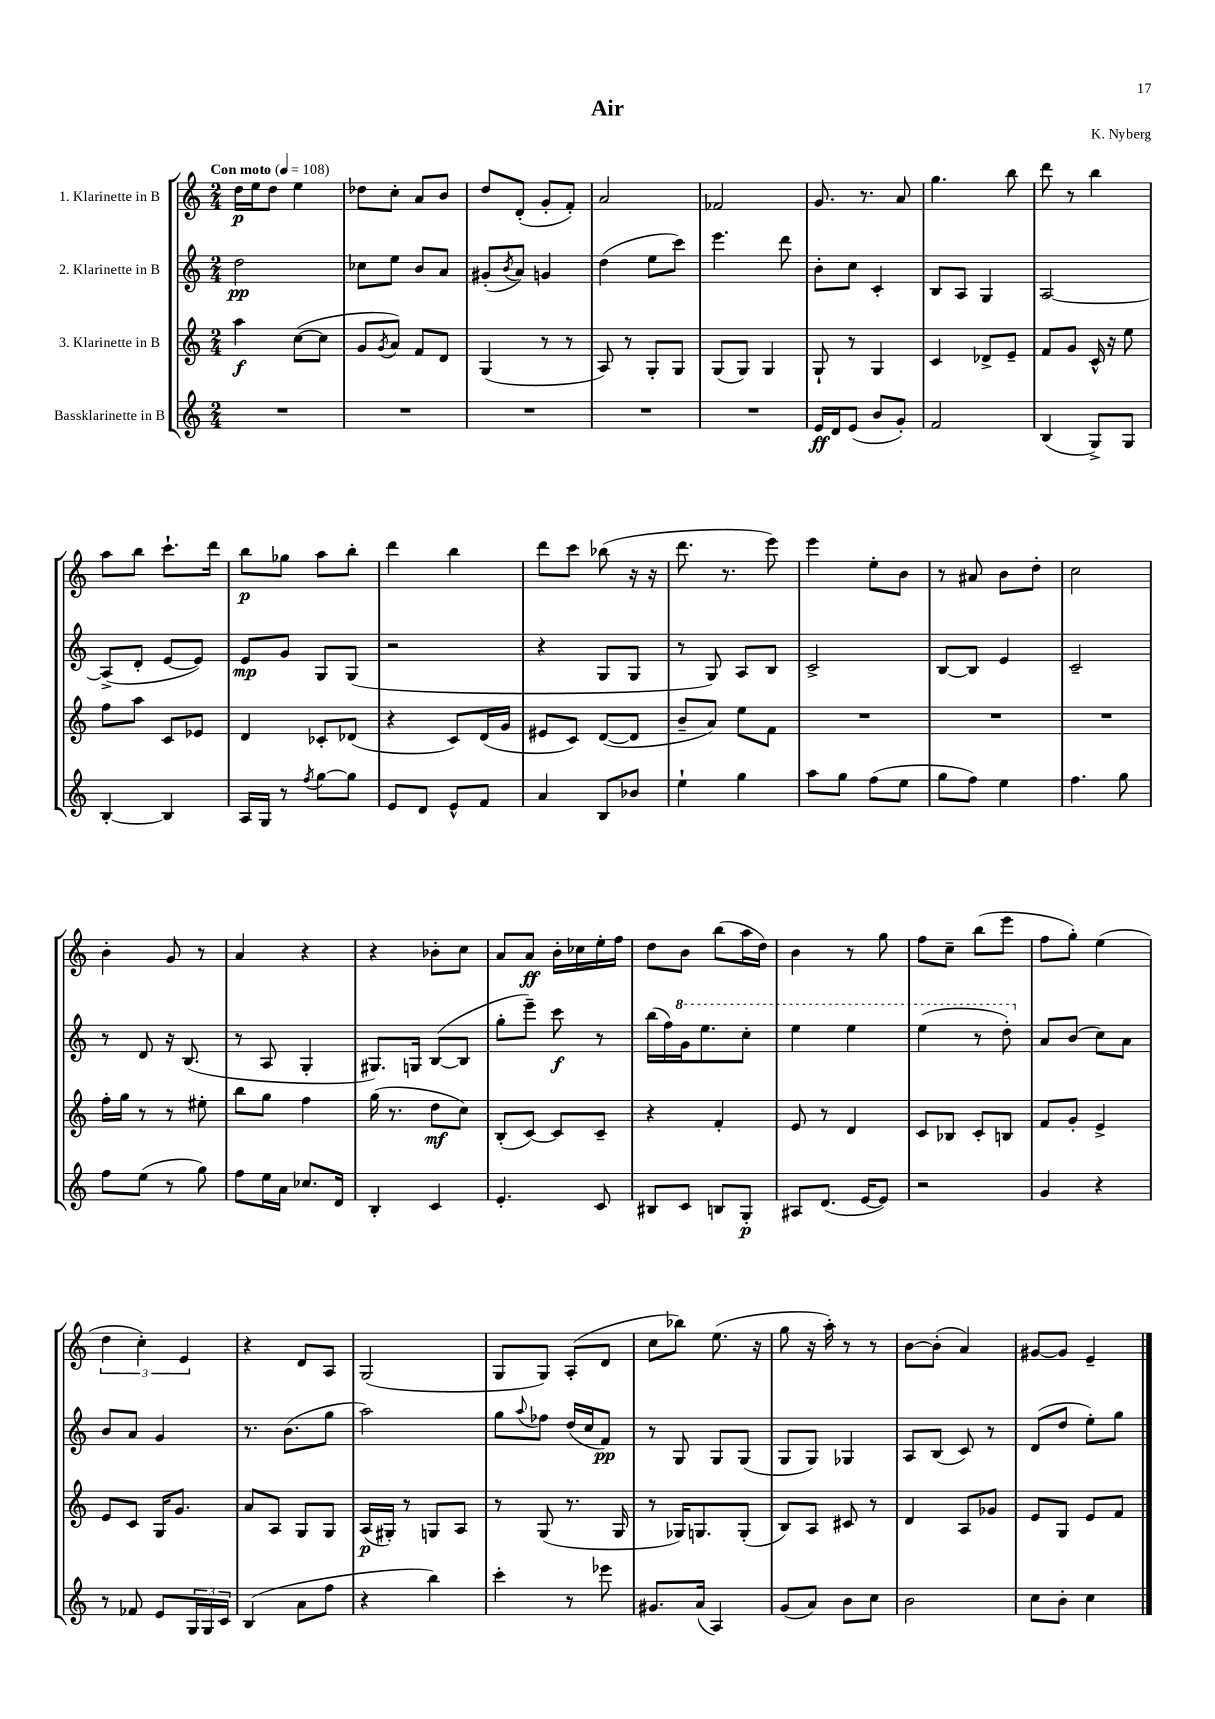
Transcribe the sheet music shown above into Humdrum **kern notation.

**kern	**kern	**kern	**kern
*staff4	*staff3	*staff2	*staff1
*clefG2	*clefG2	*clefG2	*clefG2
*k[]	*k[]	*k[]	*k[]
*M2/4	*M2/4	*M2/4	*M2/4
*MM108	*MM108	*MM108	*MM108
2r	4aa\	2dd\	16dd\LL
.	.	.	16ee\J
.	.	.	8dd\J
.	([8cc\L	.	4ee\
.	8cc\]J	.	.
=	=	=	=
2r	8g/L	8cc-\L	8dd-\L
.	8qg/	.	.
.	8a/J)	8ee\J	8cc'\J
.	8f/L	8b/L	8a/L
.	8d/J	8a/J	8b/J
=	=	=	=
2r	(4G/	(8g#'/L	8dd/L
.	.	8qb/	.
.	.	8a/J)	(8d'/J
.	8r	4g/	8g'/L
.	8r	.	8f'/J)
=	=	=	=
2r	8A/)	(4dd\	2a/
.	8r	.	.
.	8G'/L	8ee\L	.
.	8G/J	8ccc\J)	.
=	=	=	=
2r	(8G/L	4.eee\	2f-/
.	8G/J)	.	.
.	4G/	.	.
.	.	8ddd\	.
=	=	=	=
16e/LL	8G`/	8b'\L	8.g/
16d/J	.	.	.
(8e/J	8r	8cc\J	.
.	.	.	8.r
8b/L	4G/	4c'/	.
8g'/J)	.	.	8a/
=	=	=	=
2f/	4c/	8B/L	4.gg\
.	.	8A/J	.
.	8d-^/L	4G/	.
.	8e~/J	.	8bb\
=	=	=	=
(4B/	8f/L	[2A/	8ddd\
.	8g/J	.	8r
8G^/L)	16c^^/	.	4bb\
.	16r	.	.
8G/J	8ee\	.	.
=	=	=	=
[4B'/	8ff\L	(8A^/]L	8aa\L
.	8aa\J	8d'/J	8bb\J
4B/]	8c/L	[8e/L	8.ccc`\L
.	8e-/J	8e/]J)	.
.	.	.	16ddd\Jk
=	=	=	=
16A/LL	4d/	8e/L	8bb\L
16G/JJ	.	.	.
8r	.	8g/J	8gg-\J
8qff/	.	.	.
[8gg\L	8c-'/L	8G/L	8aa\L
8gg\]J	(8d-/J	(8G/J	8bb'\J
=	=	=	=
8e/L	4r	2r	4ddd\
8d/J	.	.	.
8e^^/L	8c/L)	.	4bb\
8f/J	(16d/L	.	.
.	16g/JJ	.	.
=	=	=	=
4a/	8e#/L	4r	8ddd\L
.	8c/J)	.	8ccc\J
8B/L	([8d/L	8G/L	(8bb-\
8b-/J	8d/]J	8G/J	16r
.	.	.	16r
=	=	=	=
4ee`\	8b~/L	8r	8.ddd\
.	8a/J)	8G/)	.
.	.	.	8.r
4gg\	8ee\L	8A/L	.
.	8f\J	8B/J	8eee\)
=	=	=	=
8aa\L	2r	2c^/	4eee\
8gg\J	.	.	.
(8ff\L	.	.	8ee'\L
8ee\J	.	.	8b\J
=	=	=	=
8gg\L	2r	[8B/L	8r
8ff\J)	.	8B/]J	8a#/
4ee\	.	4e/	8b\L
.	.	.	8dd'\J
=	=	=	=
4.ff\	2r	2c~/	2cc\
8gg\	.	.	.
=	=	=	=
8ff\L	16ff'\LL	8r	4b'\
.	16gg\JJ	.	.
(8ee\J	8r	8d/	.
8r	8r	16r	8g/
.	.	(8.B/	.
8gg\)	8ee#'\	.	8r
=	=	=	=
8ff\L	8bb\L	8r	4a/
16ee\L	8gg\J	8A/	.
16a\JJ	.	.	.
8.cc-/L	4ff\	4G'/	4r
16d/Jk	.	.	.
=	=	=	=
4B'/	(16gg\	8.G#/L)	4r
.	8.r	.	.
.	.	16G/Jk	.
4c/	8dd\L	([8B/L	8b-'\L
.	8cc\J)	8B/]J	8cc\J
=	=	=	=
4.e'/	(8B'/L	8gg'\L	8a/L
.	[8c/J)	8eee~\J)	8a/J
.	8c/]L	8ccc\	16b'\LL
.	.	.	16cc-\
8c/	8c~/J	8r	16ee'\
.	.	.	16ff\JJ
=	=	=	=
8B#/L	4r	(16bb\LL	8dd\L
.	.	16ff\)	.
8c/J	.	16gg\J	8b\J
.	.	8.eee\	.
8B/L	4f'/	.	(8bb\L
8G'/J	.	8ccc'\J	16aa\L
.	.	.	16dd\JJ)
=	=	=	=
8A#/L	8e/	4eee\	4b\
(8.d/J	8r	.	.
.	4d/	4eee\	8r
[16e/LK	.	.	.
8e/]J)	.	.	8gg\
=	=	=	=
2r	8c/L	(4eee\	8ff\L
.	8B-/J	.	8cc~\J
.	8c'/L	8r	(8bb\L
.	8B/J	8ddd'\)	8eee\J
=	=	=	=
4g/	8f/L	8a/L	8ff\L
.	8g'/J	(8b/J	8gg'\J)
4r	4e^/	8cc\L)	(4ee\
.	.	8a\J	.
=	=	=	=
8r	8e/L	8b/L	6dd\
8f-/	8c/J	8a/J	.
.	.	.	6cc'\)
8e/L	16G/LK	4g/	.
.	8.g/J	.	.
.	.	.	6e/
24G/L	.	.	.
24G/	.	.	.
24c/JJ	.	.	.
=	=	=	=
(4B/	8a/L	8.r	4r
.	8A/J	.	.
.	.	(8.b\L	.
8a\L	8G/L	.	8d/L
8ff\J	8G/J	8gg\J	8A/J
=	=	=	=
4r	(16A/LL	2aa\)	(2G/
.	16G#'/JJ)	.	.
.	8r	.	.
4bb\)	8G/L	.	.
.	8A/J	.	.
=	=	=	=
4ccc'\	8r	8gg\L	8G/L
.	.	8qqaa/	.
.	(8G/	8ff-\J	8G/J)
8r	8.r	(16dd/LL	(8A'/L
.	.	16cc/J	.
8eee-\	.	8f/J)	8d/J
.	16G/	.	.
=	=	=	=
8.g#/L	8r	8r	8cc\L
.	16G-/LK)	8G/	8bb-\J)
(16a/Jk	8.G/	.	.
4A/)	.	8G/L	(8.ee\
.	(8G'/J	(8G/J	.
.	.	.	16r
=	=	=	=
(8g/L	8B/L)	8G/L	8gg\
8a/J)	8A/J	8G/J)	16r
.	.	.	16aa'\)
8b\L	8c#/	4G-/	8r
8cc\J	8r	.	8r
=	=	=	=
2b\	4d/	8A/L	[8b\L
.	.	(8B/J	(8b'\]J
.	8A/L	8c/)	4a/)
.	8g-/J	8r	.
=	=	=	=
8cc\L	8e/L	(8d/L	[8g#/L
8b'\J	8G/J	8dd/J	8g#/]J
4cc\	8e/L	8ee'\L)	4e~/
.	8f/J	8gg\J	.
==	==	==	==
*-	*-	*-	*-
